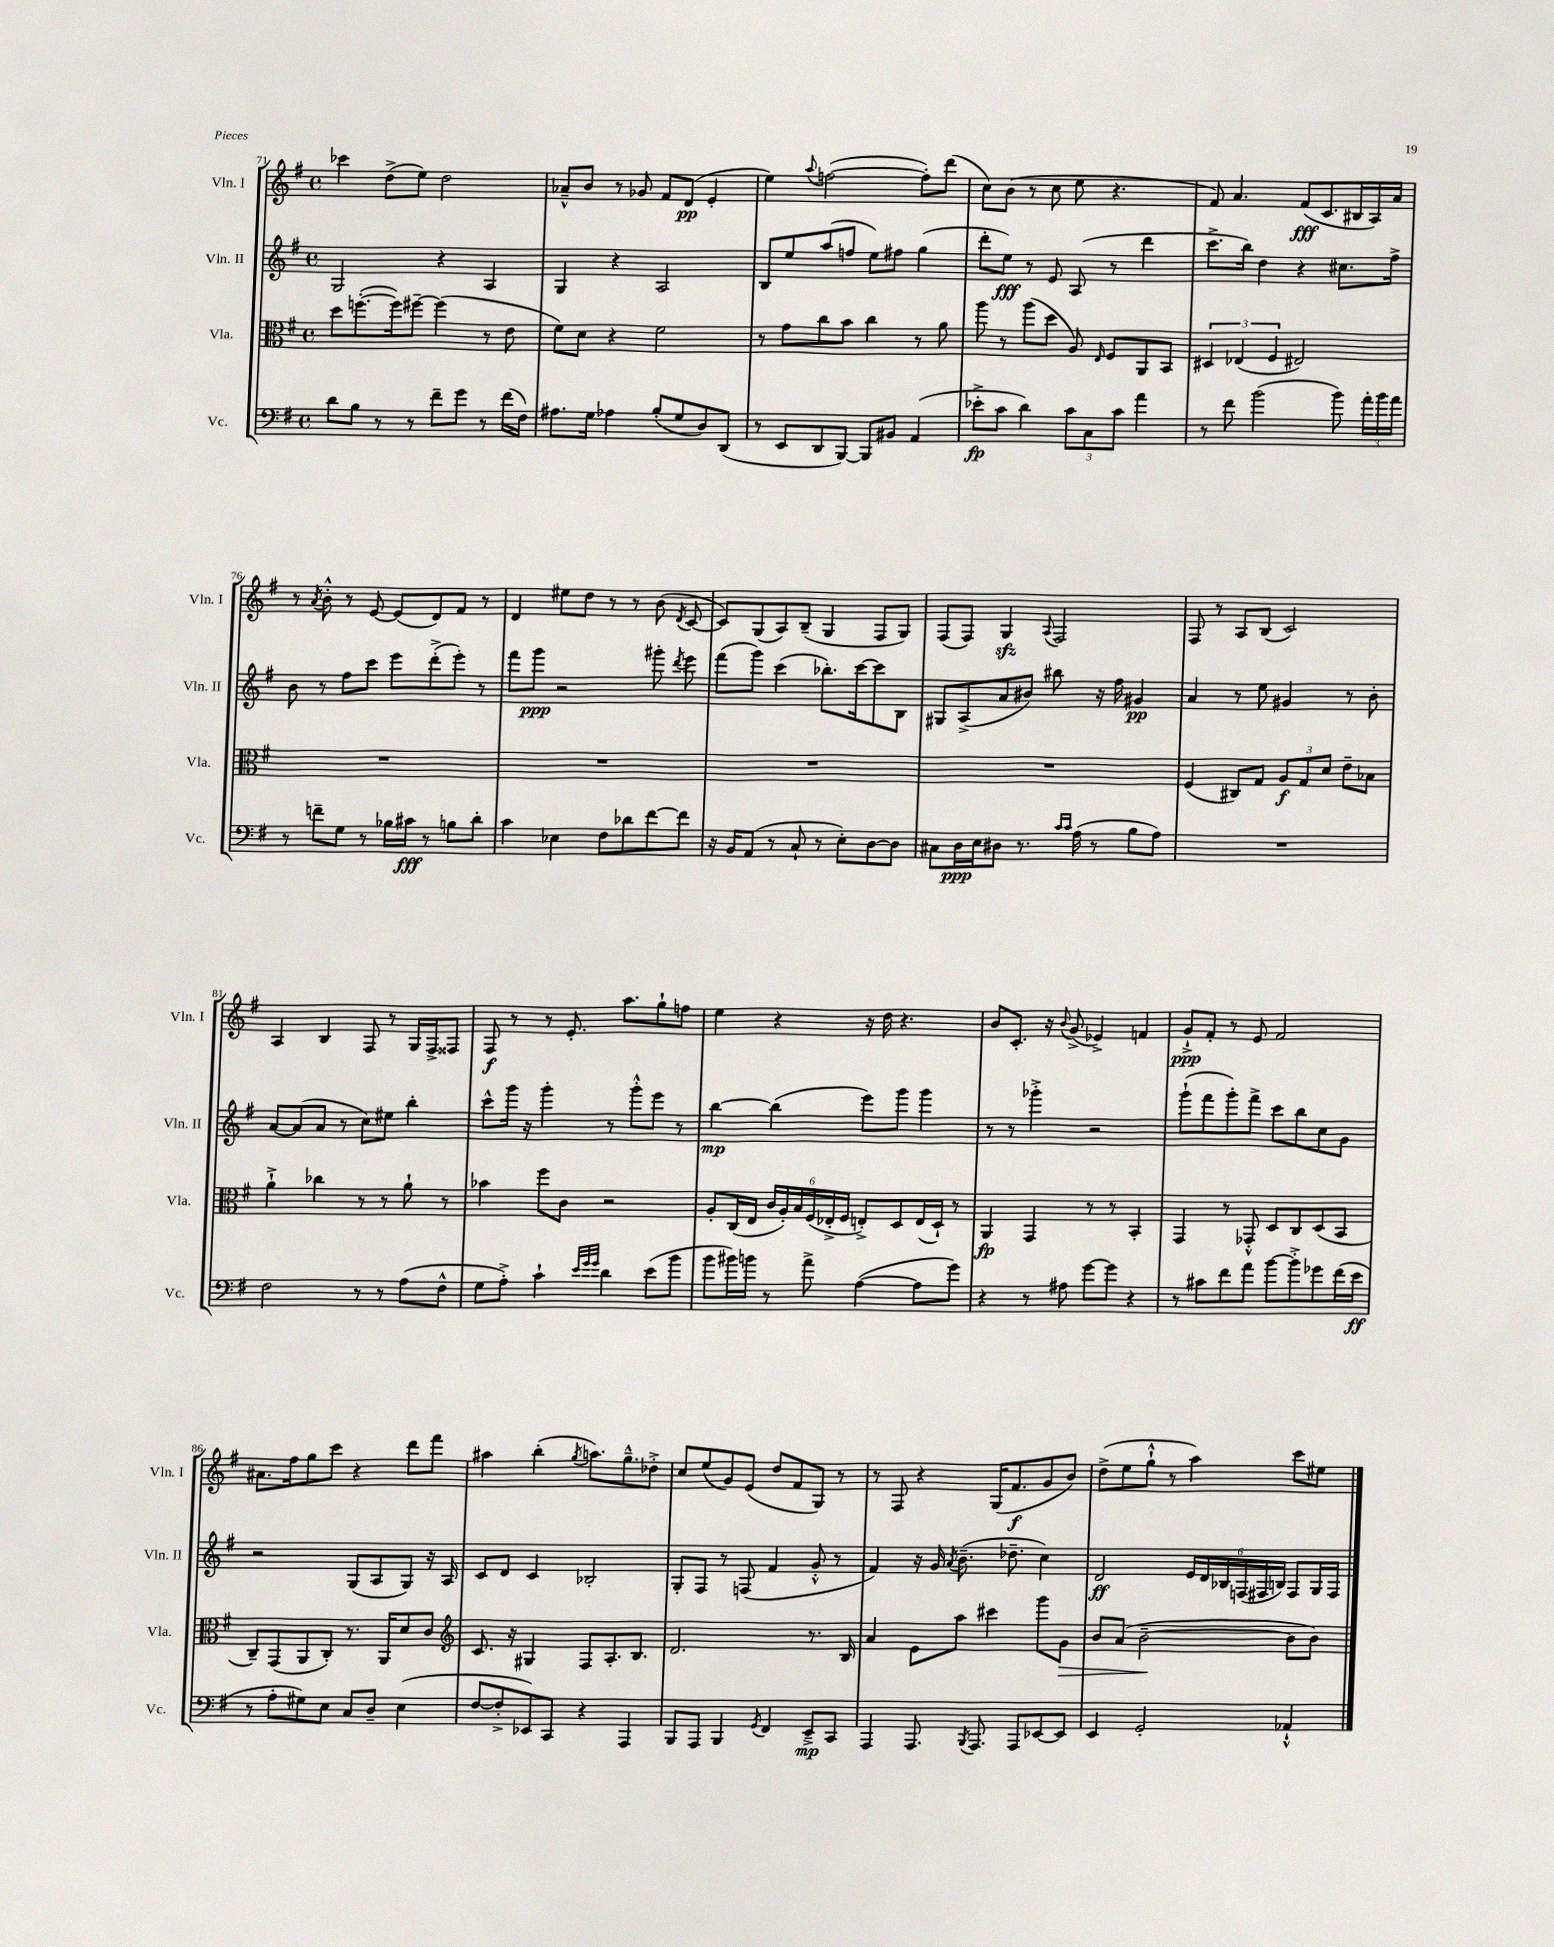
<<
\new StaffGroup <<
\new Staff = "s0" \with { instrumentName = "Vln. I" shortInstrumentName = "Vln. I" } {
    \clef treble \key g \major \defaultTimeSignature \time 4/4
    \autoBeamOff ces'''4 d''8[->( e''8]) d''2 |
    aes'8[---^ b'8] r8 ges'8 fis'8[ d'8]\pp( e'4-. |
    e''4) \appoggiatura { a''8 } f''2~( f''8[-.) d'''8]( |
    c''8[) b'8]( r8 c''8 e''8 r4. |
    fis'8) a'4. fis'8[\fff( c'8. bis16 a16) a'16] |
    r8 \acciaccatura { a'8 } b'8-.-^ r8 e'8~ e'8[( d'8) fis'8] r8 |
    d'4 eis''8[ d''8] r8 r8 b'8( \acciaccatura { d'8 } c'8~ |
    c'8[) g8( a8) b8]--( g4 fis8[ g8]) |
    fis8[( fis8]) g4\sfz \appoggiatura { a8 } fis2 |
    fis8 r8 a8[ b8]( c'2) |
    a4 b4 fis8 r8 g16[ fis16-> fisis8] |
    fis8\f r8 r8 e'8.-. a''8.[ g''8-! f''8] |
    e''4 r4 r16 d''16 r4. |
    b'8[ c'8.]-. r16 \appoggiatura { b'8 } g'8->( ees'4->) f'4 |
    g'8[-!->\ppp fis'8]-. r8 e'8 fis'2 |
    ais'8.[ fis''16 g''8 c'''8] r4 d'''8[ fis'''8] |
    ais''4 b''4-.( \acciaccatura { g''8 } a''8.[) g''8.---^ des''8]-.-> |
    c''8[ e''8( g'8) e'8]( d''8[ fis'8 g8]) r8 |
    r8 fis8 r4 g16[( fis'8.\f g'8 b'8]) |
    d''8[->( e''8 g''8]-!-^ r8 a''4) c'''8[ eis''8] \bar "|." |
}
\new Staff = "s1" \with { instrumentName = "Vln. II" shortInstrumentName = "Vln. II" } {
    \clef treble \key g \major \defaultTimeSignature \time 4/4
    \autoBeamOff g2 r4 a4 |
    g4 r4 a2 |
    b8[ e''8 a''8( f''8] e''8[) fis''8] g''4( |
    d'''8[-. e''8]\fff) r8 e'8 a8( r8 d'''4 |
    c'''8.[-> b''16]) d''4 r4 cis''8.[ fis''16]-> |
    b'8 r8 fis''8[ c'''8] e'''8[ d'''8-.->( e'''8]-.) r8 |
    fis'''8[ g'''8]\ppp r2 gis'''8-. \acciaccatura { d'''8 } e'''8 |
    fis'''8[( g'''8]) c'''4( bes''8.[-.) c'''16~ c'''8 b8] |
    gis8[ a8->( a'8 bis'8]) bis''8 r16 fis''16 gis'4\pp |
    a'4 r8 e''8 gis'4 r8 b'8-. |
    a'8[~ a'8( a'8] r8 c''8[) eis''8] b''4-. |
    c'''8[-^ g'''16] r16 g'''4-. r8 g'''8[-.-^ e'''8] r8 |
    b''4~\mp b''4( e'''8[) g'''8] g'''4 |
    r8 r8 ges'''4-.-> r2 |
    g'''8[-!( fis'''8 g'''8-.) fis'''8]-> c'''8[ b''8 c''8 g'8] |
    r2 g8[( a8 g8]) r16 a16 |
    c'8[ d'8] c'4 bes2-. |
    g8[-. fis8] r8 f8( fis'4 g'8-.-^ r8 |
    fis'4) r16 g'16 \acciaccatura { a'8 } b'8.--( des''8.-- c''4) |
    d'2\ff \tuplet 6/4 { e'16[ d'16 bes16 f16( fis16 b16]) } fis8[ g16 fis16] \bar "|." |
}
\new Staff = "s2" \with { instrumentName = "Vla." shortInstrumentName = "Vla." } {
    \clef alto \key g \major \defaultTimeSignature \time 4/4
    \autoBeamOff d''8[ f''8.~-.( f''16) fis''8]~-- fis''4( r8 e'8 |
    fis'8[) d'8] r4 fis'2 |
    r8 g'8[ c''8 b'8] c''4 r8 a'8 |
    a''8 r8 a''8[( d''8] a8) \grace { e16 } fis8[ a,8 b,8] |
    \tuplet 3/2 { dis4 ees4( fis4 } eis2) |
    R1 |
    R1 |
    R1 |
    R1 |
    fis4( cis8[) g8] \tuplet 3/2 { a8[\f g8 d'8] } e'8[-- bes8] |
    a'4-!-> ces''4 r8 r8 a'8-! r8 |
    bes'4 fis''8[ c'8] r2 |
    a8[-. c16( e16] \tuplet 6/4 { c'16[ a16-.) b16 fis16( ees16-.-> fis16] } e8[-.->) d8 e16( d16]-!) r8 |
    a,4\fp g,4 r8 r8 b,4-. |
    g,4 r8 ges,8-.-^ d8[ c8 d8( b,8] |
    c8[--) g,8( a,8 c8]-.) r8. a,16[ d'8 c'8] |
    \clef treble c'8. r16 gis4 fis8[ a8.-. b8.] |
    d'2. r8. b16 |
    a'4 e'8[ a''8] cis'''4 g'''8[ g'8]\> |
    b'8[ a'8]( b'2~--\! b'8[ b'8]) \bar "|." |
}
\new Staff = "s3" \with { instrumentName = "Vc." shortInstrumentName = "Vc." } {
    \clef bass \key g \major \defaultTimeSignature \time 4/4
    \autoBeamOff d'8[ b8] r8 r8 fis'8[-- g'8] r8 fis'16[( fis16]) |
    ais8.[ g16] aes4 b8[-.( g8 d8) d,8]( |
    r8 e,8[ d,8 b,,8]~) b,,8[ bis,8] a,4( |
    ees'8[-.->\fp c'8] d'4) \tuplet 3/2 { c'8[ c8 c'8] } a'4 |
    r8 fis'8 b'2( b'8) \tuplet 3/2 { a'16[-. b'16 a'16] } |
    r8 f'8[-- g8] r8 bes16[ cis'16]\fff r8 b8[ d'8]-. |
    c'4 ees4 fis8[ des'8 fis'8~ fis'8] |
    r16 b,16[ a,8]( r8 c8-! r8 e8[-.) d8~ d8] |
    cis8[ d16\ppp e16 dis8] r8. \grace { c'16[ c'16] } a16( r8 b8[ a8]) |
    R1 |
    fis2 r8 r8 a8[( fis8]-^ |
    g8[ a8]-.->) c'4-! \grace { e'32[ g'32 g'32] } d'4 e'8[( b'8] |
    b'8[ bis'16) b'16] r8 a'8-> a4~( a8[ g'8]) |
    r4 r8 ais8 g'8[~ g'8] r4 |
    r8 cis'8[ fis'8 a'8] b'8[~ b'8-.-> ges'8 fis'16( e'16]\ff |
    r8 a8[-. gis8) e8] c8[ d8]-- e4( |
    fis8[~ fis8-.-> ees,8) c,8] r4 a,,4 |
    b,,8[ a,,8] b,,4 \acciaccatura { g,8 } fis,4 e,8[--->\mp c,8] |
    a,,4 a,,8. \acciaccatura { b,,8 } a,,8. a,,8[ ees,8~ ees,8] |
    e,4 g,2-. aes,4-!-^ \bar "|." |
}
>>
>>
\layout { \context { \Score currentBarNumber = #71 } }
